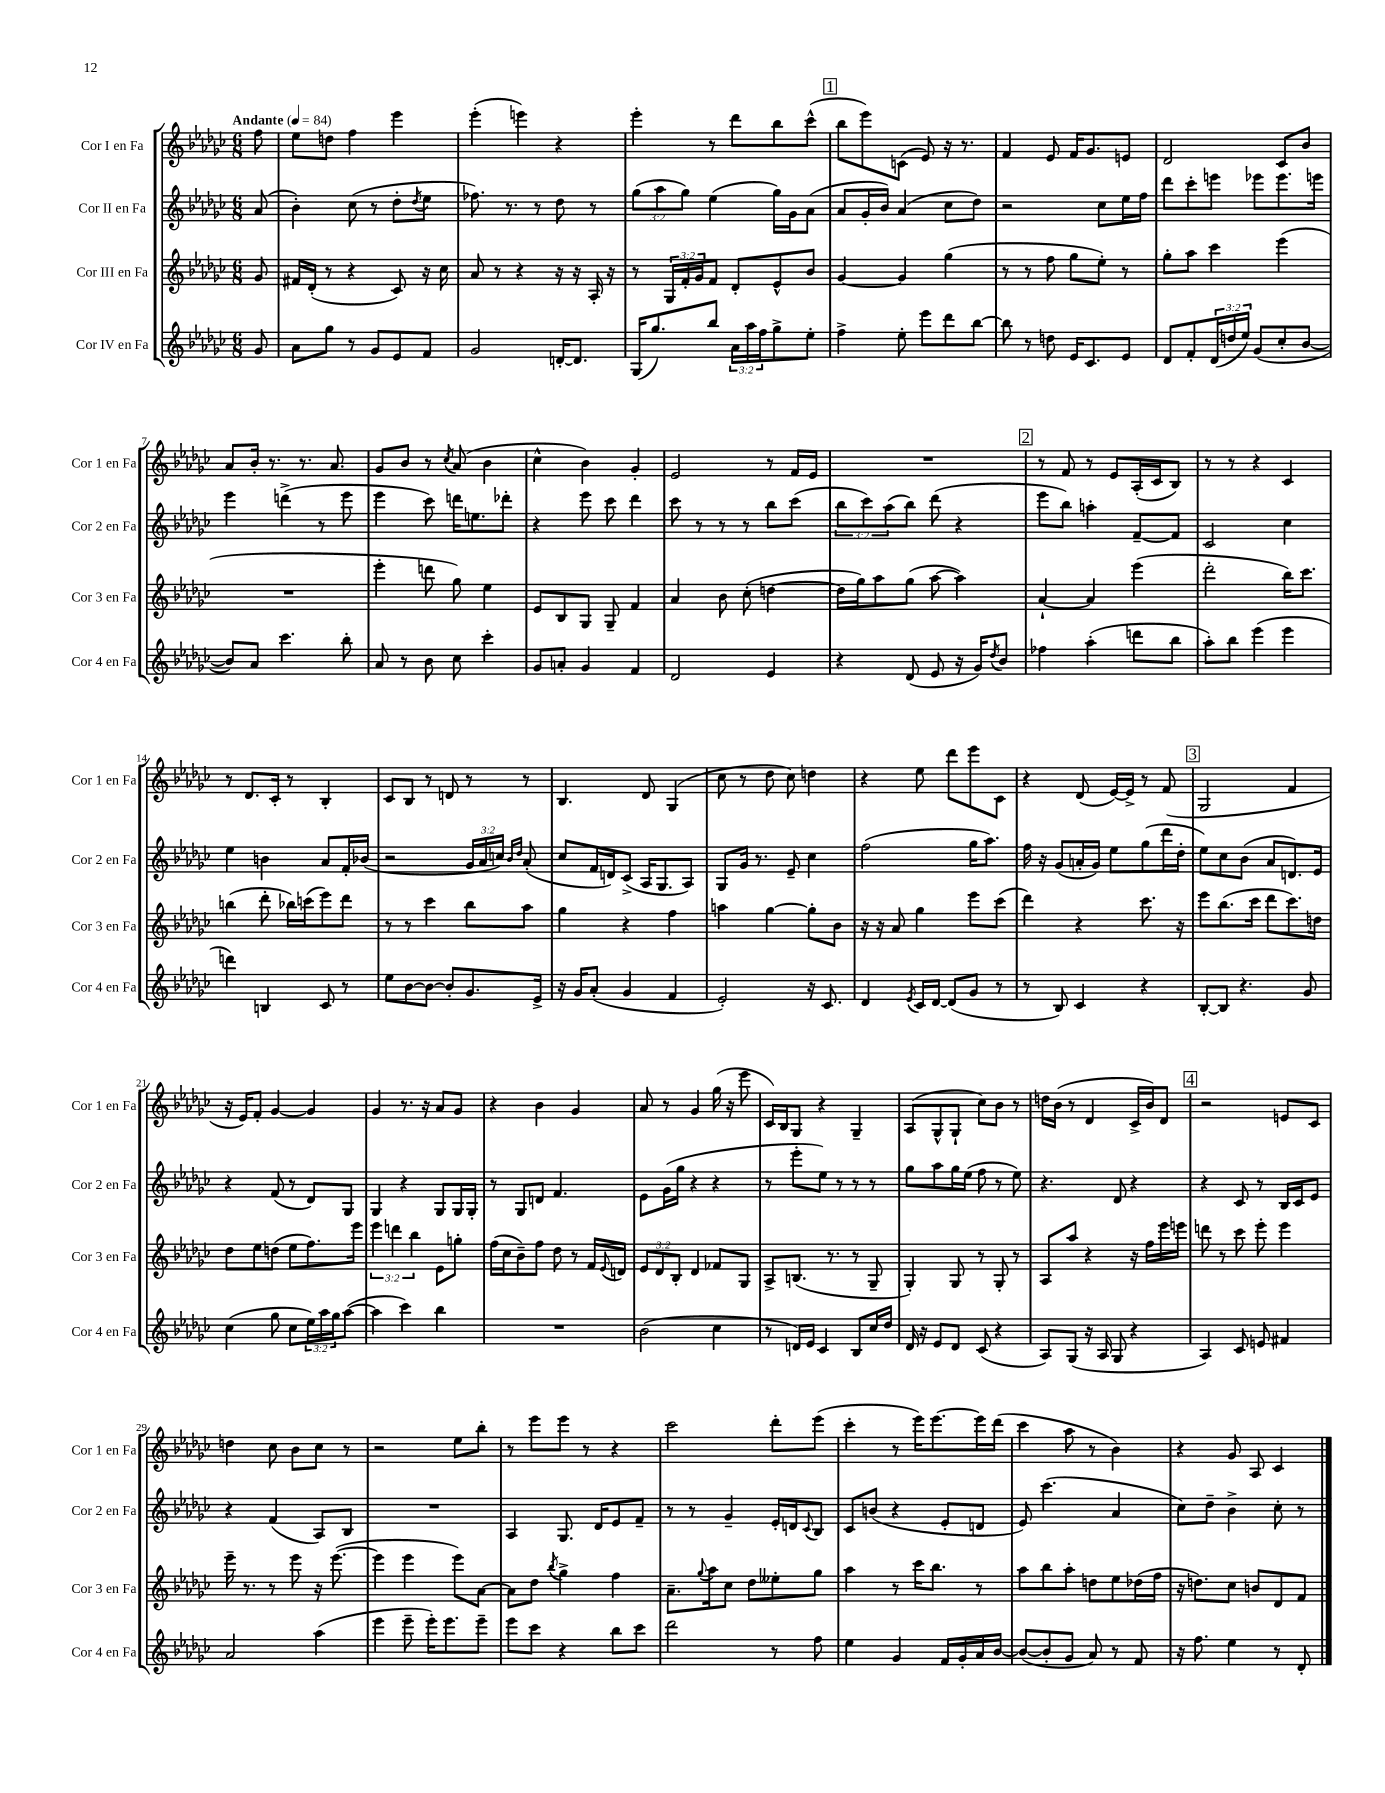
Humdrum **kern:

**kern	**kern	**kern	**kern
*staff4	*staff3	*staff2	*staff1
*clefG2	*clefG2	*clefG2	*clefG2
*k[b-e-a-d-g-c-]	*k[b-e-a-d-g-c-]	*k[b-e-a-d-g-c-]	*k[b-e-a-d-g-c-]
*M6/8	*M6/8	*M6/8	*M6/8
*MM84	*MM84	*MM84	*MM84
8g-	8g-	(8a-	8ff
=	=	=	=
8a-	16f#	4b-')	8ee-
.	(16d-'	.	.
8gg-	8r	.	8dd
8r	4r	(8cc-	4ff
8g-	.	8r	.
8e-	8c-)	8dd-'	4eee-
.	.	8qdd-	.
8f	16r	8ee-	.
.	16cc-	.	.
=	=	=	=
2g-	8a-	8.ff-)	(4eee-'
.	8r	.	.
.	.	8.r	.
.	4r	.	4eee)
.	.	8r	.
[16d'	16r	8dd-	4r
8.d]	16r	.	.
.	16A-'	8r	.
.	16r	.	.
=	=	=	=
(16G-	8r	(12gg-	4eee-'
8.gg-)	.	.	.
.	.	12aa-	.
.	24G-	.	.
.	24f'	12gg-)	.
.	24g-	.	.
8bb-	8f	(4ee-	8r
24a-	8d-'	.	8ddd-
24aa-	.	.	.
24ff	.	.	.
8gg-^	8e-^^	16gg-)	8bb-
.	.	16g-	.
8ee-'	8b-	(8a-	(8ccc-^^
=	=	=	=
4ff^	[4g-	8a-	8bb-
.	.	16g-'	8eee-)
.	.	16b-)	.
8ee-'	4g-]	(4a-	(8c
8eee-	.	.	8e-)
8ddd-	(4gg-	8cc-	16r
.	.	.	8.r
[8bb-	.	8dd-)	.
=	=	=	=
8bb-]	8r	2r	4f
8r	8r	.	.
8dd	8ff	.	8e-
16e-	8gg-	.	16f
8.c-	.	.	8.g-
.	8ee-')	8cc-	.
8e-	8r	16ee-	8e
.	.	16ff	.
=	=	=	=
8d-	8gg-'	8ddd-	2d-
8f'	8aa-	8ccc-'	.
(24d-	4ccc-	8eee	.
24dd	.	.	.
24ee-)	.	.	.
(8g-	.	8eee-	.
8cc-'	(4eee-	8.eee-	8c-
[8b-	.	.	8b-
.	.	16eee	.
=	=	=	=
8b-])	2.r	4eee-	8a-
8a-	.	.	16b-'
.	.	.	8.r
4.ccc-	.	(4ddd^	.
.	.	.	8.r
.	.	8r	.
.	.	.	8.a-
8bb-'	.	8eee-	.
=	=	=	=
8a-	4eee-'	4eee-	8g-
8r	.	.	8b-
8b-	8ddd	8ccc-)	8r
.	.	.	8qcc-
8cc-	8gg-)	16ddd	(8a-
.	.	8.ee	.
4ccc-'	4ee-	.	4b-
.	.	8ddd-'	.
=	=	=	=
8g-	8e-	4r	4cc-^^
8a'	8B-	.	.
4g-	8G-	8eee-	4b-)
.	8G-~	8ccc-	.
4f	4f	4ddd-	4g-'
=	=	=	=
2d-	4a-	8ccc-	2e-
.	.	8r	.
.	8b-	8r	.
.	(8cc-'	8r	.
4e-	[4dd	8bb-	8r
.	.	(8ccc-	16f
.	.	.	16e-
=	=	=	=
4r	16dd]	12bb-	2.r
.	16gg-)	.	.
.	.	12ccc-)	.
.	8aa-	.	.
.	.	(12aa-	.
(8d-	(8gg-	8bb-)	.
8e-	[8aa-	(8ddd-	.
16r	4aa-])	4r	.
16g-)	.	.	.
8qdd-	.	.	.
8b-	.	.	.
=	=	=	=
4ff-	[4a-`	8eee-	8r
.	.	8bb-)	8f
(4aa-'	4a-]	4aa'	8r
.	.	.	8e-
8ddd	(4eee-	[8f~	(16A-'
.	.	.	16c-
8bb-	.	8f]	8B-)
=	=	=	=
8aa-')	2ddd-'	2c-	8r
8bb-	.	.	8r
(4eee-	.	.	4r
4eee-	16bb-)	4cc-	4c-
.	8.ccc-	.	.
=	=	=	=
4ddd)	(4bb	4ee-	8r
.	.	.	8.d-
4B	8ddd-'	4b	.
.	.	.	16c-'
.	16bb-)	.	8r
.	(16ccc	.	.
8c-	8eee-)	8a-	4B-'
8r	8ddd-	16f'	.
.	.	(16b-	.
=	=	=	=
8ee-	8r	2r	8c-
[8b-	8r	.	8B-
8b-_	4ccc-	.	8r
8b-']	.	.	8d
8.g-	8bb-	24g-	8r
.	.	24a-	.
.	.	24cc)	.
.	.	16qqb-	.
.	.	16qqdd-	.
.	8aa-	(8a-'	8r
16e-^	.	.	.
=	=	=	=
16r	4gg-	8cc-	4.B-
16g-	.	.	.
(8a-'	.	16f	.
.	.	16d)	.
4g-	4r	(8c-^	.
.	.	16A-	8d-
.	.	8.G-	.
4f	4ff	.	(4G-
.	.	8A-)	.
=	=	=	=
2e-')	4aa	8G-	8cc-
.	.	16g-	8r
.	.	8.r	.
.	[4gg-	.	8dd-
.	.	8e-~	8cc-)
16r	8gg-']	4cc-	4dd
8.c-	.	.	.
.	8b-	.	.
=	=	=	=
4d-	16r	(2ff	4r
.	16r	.	.
.	8a-	.	.
8qe-	.	.	.
16c-	4gg-	.	8ee-
[16d-	.	.	.
(8d-]	.	.	8ddd-
8g-	8eee-	16gg-	8eee-
.	.	8.aa-)	.
8r	(8ccc-	.	8c-
=	=	=	=
8r	4ddd-)	16ff	4r
.	.	16r	.
8B-)	.	(8g-	.
4c-	4r	16a'	(8d-
.	.	16g-)	.
.	.	8ee-	[16e-)
.	.	.	16e-^]
4r	8.ccc-	(8gg-	8r
.	.	16ddd-	(8f
.	16r	16dd-'	.
=	=	=	=
[8B-'	8eee-	8ee-)	2G-
8B-]	(8.bb-	8cc-	.
4.r	.	(8b-	.
.	16ccc-	.	.
.	8ddd-	8a-	.
.	8.ccc-)	8.d)	4f
8g-	.	.	.
.	16dd	16e-	.
=	=	=	=
(4cc-	8dd-	4r	16r
.	.	.	16e-)
.	8ee-	.	8f'
8gg-	(8dd	(8f	[4g-
8cc-	8ee-	8r	.
24ee-)	8.ff)	8d-)	4g-]
24aa-	.	.	.
24gg-	.	.	.
([8aa-	.	8G-	.
.	16eee-	.	.
=	=	=	=
4aa-]	6eee-	4G-	4g-
.	6ddd	.	.
4ccc-)	.	4r	8.r
.	6bb-	.	.
.	.	.	16r
4bb-	8e-	8G-	8a-
.	8gg'	16G-	8g-
.	.	16G-'	.
=	=	=	=
2.r	(16ff	8r	4r
.	16cc-	.	.
.	8b-~)	8G-	.
.	8ff	8d	4b-
.	8dd-	4.f	.
.	8r	.	4g-
.	16f	.	.
.	8qqe-	.	.
.	16d	.	.
=	=	=	=
(2b-	12e-	8e-	8a-
.	12d-	.	.
.	.	(16g-	8r
.	12B-'	.	.
.	.	16gg-	.
.	4d-	4r	4g-
4cc-	8f-	4r	(16gg-
.	.	.	16r
.	8G-	.	8eee-
=	=	=	=
8r	8A-^	8r	16c-)
.	.	.	16B-
16d)	(8.B	8eee-'	8G-
16e-	.	.	.
4c-	.	8ee-)	4r
.	8.r	.	.
.	.	8r	.
8B-	8r	8r	4G-~
16cc-	8G-~	8r	.
16dd-	.	.	.
=	=	=	=
16d-	4G-')	8gg-	(8A-
16r	.	.	.
8e-	.	8aa-	8G-^^
8d-	8G-	16gg-	8G-`
.	.	(16ee-	.
(8c-	8r	8ff	8cc-)
4r	8G-'	8r	8b-
.	8r	8ee-)	8r
=	=	=	=
8A-)	8A-	4.r	16dd
.	.	.	(16b-
(8G-	8aa-	.	8r
16r	4r	.	4d-
16A-	.	.	.
8G-	.	8d-	.
4r	16r	4r	16c-^
.	16ff	.	16b-)
.	16eee-	.	8d-
.	16eee	.	.
=	=	=	=
4A-)	8ddd	4r	2r
.	8r	.	.
8c-	8ccc-	8c-	.
8e	8eee-'	8r	.
4f#	4eee-	16B-	8e
.	.	16c-	.
.	.	8e-	8c-
=	=	=	=
2a-	16eee-~	4r	4dd
.	8.r	.	.
.	8r	(4f	8cc-
.	8eee-	.	8b-
(4aa-	16r	8A-)	8cc-
.	([8.eee-	.	.
.	.	8B-	8r
=	=	=	=
4eee-	4eee-]	2.r	2r
8eee-~	4eee-	.	.
16eee-')	.	.	.
8.eee-	.	.	.
.	8eee-)	.	8ee-
8eee-~	[8a-	.	8bb-'
=	=	=	=
8eee-	8a-]	4A-	8r
8ccc-	8dd-	.	8eee-
.	8qbb-	.	.
4r	4gg-^	8.G-	8eee-
.	.	.	8r
.	.	16d-	.
8bb-	4ff	8e-	4r
8ccc-	.	8f~	.
=	=	=	=
2ddd-	8.a-~	8r	2ccc-
.	.	8r	.
.	8qqgg-	.	.
.	16aa-	.	.
.	8cc-	4g-~	.
.	8dd-	.	.
8r	8ee--'	16e-'	8ddd-'
.	.	16d	.
.	.	8qqc-	.
8ff	8gg-	8B-	(8eee-
=	=	=	=
4ee-	4aa-	8c-	4ccc-'
.	.	(8b	.
4g-	8r	4r	8r
.	16ccc-	.	16eee-)
.	8.bb-	.	[8.eee-
16f	.	8e-'	.
16g-'	.	.	.
16a-	8r	8d	16eee-]
[16b-	.	.	(16ddd-
=	=	=	=
(8b-_	8aa-	8e-)	4ccc-
8b-']	8bb-	(4.ccc-	.
8g-	8aa-'	.	8aa-
8a-)	8dd	.	8r
8r	8ee-	4a-	4b-)
8f	(16dd-	.	.
.	16ff	.	.
=	=	=	=
16r	16r	8cc-)	4r
8.ff	8.dd)	.	.
.	.	8dd-~	.
4ee-	8cc-	4b-^	8g-
.	8b	.	8A-
8r	8d-	8cc-'	4c-
8d-'	8f	8r	.
==	==	==	==
*-	*-	*-	*-
